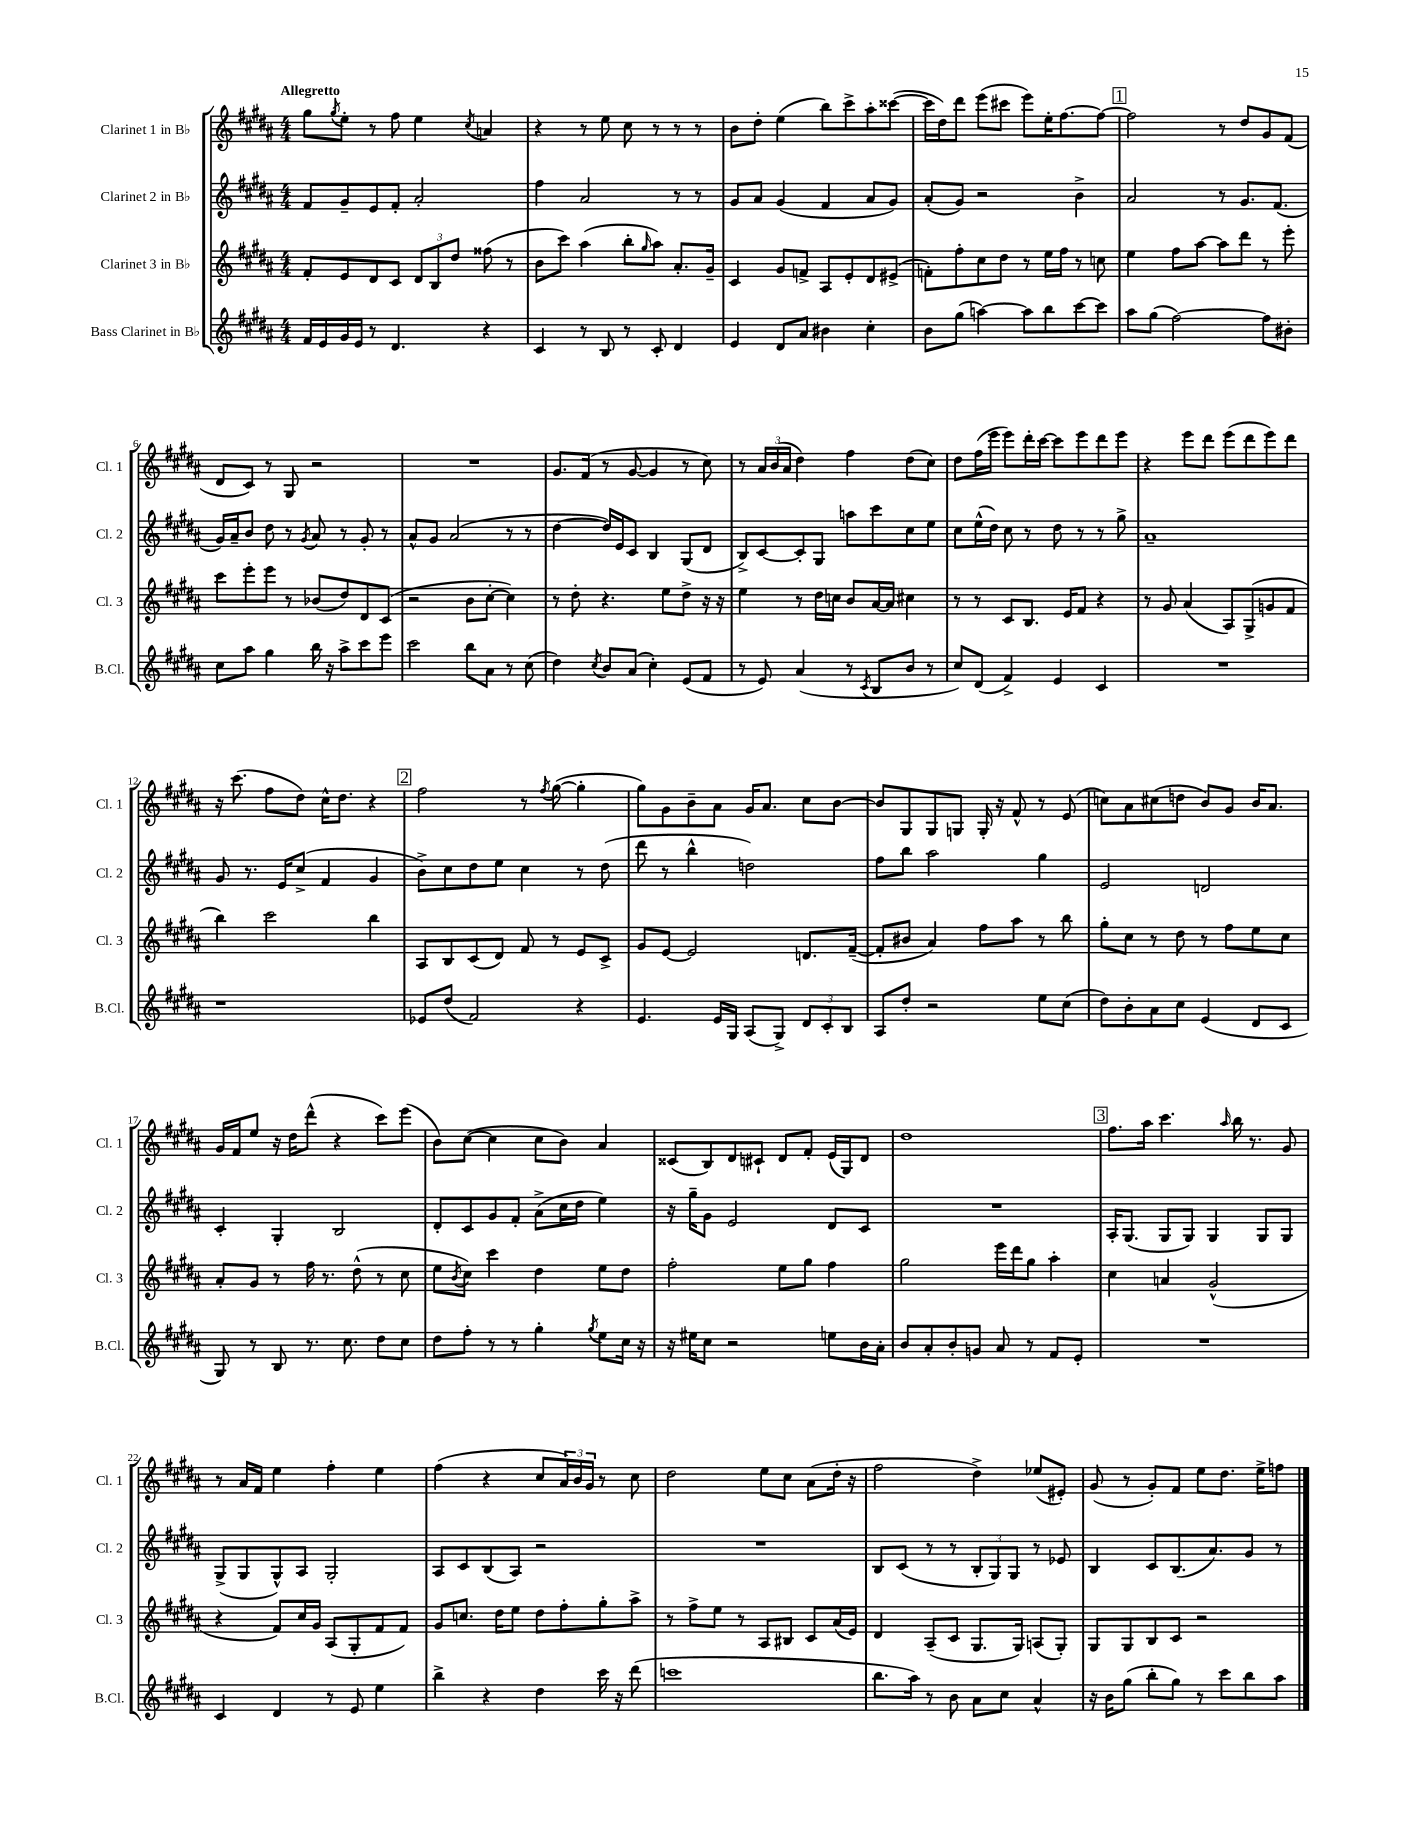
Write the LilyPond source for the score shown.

<<
\new StaffGroup <<
\new Staff = "s0" \with { instrumentName = "Clarinet 1 in Bb" shortInstrumentName = "Cl. 1" } {
    \clef treble \key b \major \numericTimeSignature \time 4/4 \tempo "Allegretto"
    gis''8 \acciaccatura { gis''8 } e''8-. r8 fis''8 e''4 \acciaccatura { cis''8 } a'4 |
    r4 r8 e''8 cis''8 r8 r8 r8 |
    b'8 dis''8-. e''4( b''8) cis'''8-> ais''8-. cisis'''8~( |
    cisis'''16 dis''16) dis'''8 e'''8( cis'''8 e'''8) e''16-. fis''8.~ fis''8~ |
    \mark \markup { \box "1" } fis''2 r8 dis''8 gis'8 fis'8( |
    dis'8 cis'8) r8 gis8 r2 |
    R1 |
    gis'8. fis'16( r8 gis'8~ gis'4 r8 cis''8) |
    r8 \tuplet 3/2 { ais'16 b'16( ais'16 } dis''4) fis''4 dis''8( cis''8) |
    dis''8 fis''16( e'''16 e'''8) dis'''16-. cis'''16~ cis'''8 e'''8 dis'''8 e'''8 |
    r4 e'''8 dis'''8 e'''8( dis'''8 e'''8) dis'''8 |
    r16 cis'''8.( fis''8 dis''8) cis''16-^ dis''8. r4 |
    \mark \markup { \box "2" } fis''2 r8 \acciaccatura { fis''8 } gis''8~( gis''4-. |
    gis''8) gis'8 b'8-- ais'8 gis'16 ais'8. cis''8 b'8~ |
    b'8 gis8 gis8 g8 g16-. r16 fis'8-^ r8 e'8( |
    c''8) ais'8 cis''8( d''8 b'8) gis'8 b'16 ais'8. |
    gis'16 fis'16 e''8 r16 dis''16 dis'''8-^( r4 cis'''8) e'''8( |
    b'8) cis''8~( cis''4 cis''8 b'8) ais'4 |
    cisis'8( b8) dis'8 cis'8-! dis'8 fis'8-. e'16( gis16) dis'8 |
    dis''1 |
    \mark \markup { \box "3" } fis''8. ais''16 cis'''4. \grace { ais''16 } b''16 r8. gis'8 |
    r8 ais'16 fis'16 e''4 fis''4-. e''4 |
    fis''4( r4 cis''8 \tuplet 3/2 { ais'16) b'16 gis'16 } r8 cis''8 |
    dis''2 e''8 cis''8 ais'8( dis''16-. r16 |
    fis''2 dis''4->) ees''8( eis'8-.) |
    gis'8( r8 gis'8-.) fis'8 e''8 dis''8. e''16-> f''8 \bar "|." |
}
\new Staff = "s1" \with { instrumentName = "Clarinet 2 in Bb" shortInstrumentName = "Cl. 2" } {
    \clef treble \key b \major \numericTimeSignature \time 4/4
    fis'8 gis'8-- e'8 fis'8-. ais'2-. |
    fis''4 ais'2 r8 r8 |
    gis'8 ais'8 gis'4( fis'4 ais'8 gis'8) |
    ais'8-.( gis'8) r2 b'4-> |
    \mark \markup { \box "1" } ais'2 r8 gis'8. fis'8.( |
    gis'16) ais'16-- b'8 dis''8 r8 \acciaccatura { gis'8 } ais'8 r8 gis'8-. r8 |
    ais'8-^ gis'8 ais'2( r8 r8 |
    dis''4~ dis''16) e'16 cis'8 b4 gis8( dis'8 |
    b8->) cis'8~ cis'8-. gis8 a''8 cis'''8 cis''8 e''8 |
    cis''8 e''16-^( dis''16) cis''8 r8 dis''8 r8 r8 gis''8-> |
    ais'1-- |
    gis'8 r8. e'16 cis''8->( fis'4 gis'4 |
    \mark \markup { \box "2" } b'8->) cis''8 dis''8 e''8 cis''4 r8 dis''8( |
    dis'''8 r8 b''4-^ d''2) |
    fis''8 b''8 ais''2 gis''4 |
    e'2 d'2 |
    cis'4-. gis4-. b2 |
    dis'8-. cis'8 gis'8 fis'8-. ais'8->( cis''16 dis''16 e''4) |
    r16 gis''16-- gis'8 e'2 dis'8 cis'8 |
    R1 |
    \mark \markup { \box "3" } ais16-. gis8.( gis8 gis8) gis4 gis8 gis8 |
    gis8->( gis8 gis8-^) ais8 gis2-. |
    ais8 cis'8 b8( ais8) r2 |
    R1 |
    b8 cis'8( r8 r8 \tuplet 3/2 { b8-. gis8) gis8 } r8 ees'8 |
    b4 cis'8 b8.( ais'8.) gis'8 r8 \bar "|." |
}
\new Staff = "s2" \with { instrumentName = "Clarinet 3 in Bb" shortInstrumentName = "Cl. 3" } {
    \clef treble \key b \major \numericTimeSignature \time 4/4
    fis'8-. e'8 dis'8 cis'8 \tuplet 3/2 { dis'8 b8 dis''8 } fisis''8( r8 |
    b'8 cis'''8) ais''4( b''8-. \grace { gis''16 } ais''8) ais'8.-. gis'16-- |
    cis'4 gis'8 f'8-> ais8 e'8-. dis'8 eis'8->( |
    f'8-.) fis''8-. cis''8 dis''8 r8 e''16 fis''16 r8 c''8 |
    \mark \markup { \box "1" } e''4 fis''8 ais''8~ ais''8 dis'''8 r8 e'''8-. |
    cis'''8 e'''8-. e'''8 r8 bes'8( dis''8) dis'8 cis'8( |
    r2 b'8 cis''8~-. cis''4) |
    r8 dis''8-. r4. e''8 dis''8-> r16 r16 |
    e''4 r8 dis''16 c''16 b'8 ais'16~ ais'16 cis''4 |
    r8 r8 cis'8 b8. e'16 fis'8 r4 |
    r8 gis'8 ais'4( ais8) gis8->( g'8 fis'8 |
    b''4) cis'''2 b''4 |
    \mark \markup { \box "2" } ais8 b8 cis'8( dis'8) fis'8 r8 e'8 cis'8-> |
    gis'8 e'8~ e'2 d'8. fis'16~--( |
    fis'8-. bis'8 ais'4) fis''8 ais''8 r8 b''8 |
    gis''8-. cis''8 r8 dis''8 r8 fis''8 e''8 cis''8 |
    ais'8-. gis'8 r8 fis''16 r8. dis''8-^( r8 cis''8 |
    e''8 \acciaccatura { b'8 } cis''8) cis'''4 dis''4 e''8 dis''8 |
    fis''2-. e''8 gis''8 fis''4 |
    gis''2 e'''16 dis'''16 gis''8 ais''4-. |
    \mark \markup { \box "3" } cis''4 a'4 gis'2-^( |
    r4 fis'8) cis''16 gis'16 ais8( gis8-. fis'8 fis'8) |
    gis'8 c''8. dis''16 e''8 dis''8 fis''8-. gis''8-. ais''8-> |
    r8 fis''8-> e''8 r8 ais8 bis8 cis'8 ais'16( e'16) |
    dis'4 ais8--( cis'8 gis8. gis16) a8( gis8-.) |
    gis8 gis8 b8 cis'8 r2 \bar "|." |
}
\new Staff = "s3" \with { instrumentName = "Bass Clarinet in Bb" shortInstrumentName = "B.Cl." } {
    \clef treble \key b \major \numericTimeSignature \time 4/4
    fis'16 e'16 gis'16 e'16 r8 dis'4. r4 |
    cis'4 r8 b8 r8 cis'8-. dis'4 |
    e'4 dis'8 ais'8 bis'4 cis''4-. |
    b'8 gis''8( a''4~) a''8 b''8 cis'''8~ cis'''8 |
    \mark \markup { \box "1" } ais''8 gis''8( fis''2~) fis''8 bis'8-. |
    cis''8 ais''8 gis''4 b''16 r16 ais''8-> cis'''8 e'''8 |
    cis'''2 b''8 ais'8 r8 cis''8( |
    dis''4) \acciaccatura { cis''8 } b'8 ais'8( cis''4-.) e'8( fis'8 |
    r8 e'8) ais'4( r8 \acciaccatura { cis'8 } b8 b'8 r8 |
    cis''8) dis'8( fis'4->) e'4 cis'4 |
    R1 |
    r1 |
    \mark \markup { \box "2" } ees'8 dis''8( fis'2) r4 |
    e'4. e'16 gis16 ais8( gis8->) \tuplet 3/2 { dis'8 cis'8-. b8 } |
    ais8 dis''8-. r2 e''8 cis''8( |
    dis''8) b'8-. ais'8 cis''8 e'4( dis'8 cis'8 |
    gis8) r8 b8 r8. cis''8. dis''8 cis''8 |
    dis''8 fis''8-. r8 r8 gis''4-. \acciaccatura { gis''8 } e''8 cis''16 r16 |
    r16 eis''16 cis''8 r2 e''8 b'16 ais'16-. |
    b'8 ais'8-. b'8-. g'8 ais'8 r8 fis'8 e'8-. |
    \mark \markup { \box "3" } R1 |
    cis'4 dis'4 r8 e'8 e''4 |
    b''4-> r4 dis''4 cis'''16 r16 dis'''8( |
    c'''1 |
    b''8. ais''16) r8 b'8 ais'8 cis''8 ais'4-^ |
    r16 b'16 gis''8( b''8-. gis''8) r8 cis'''8 b''8 ais''8 \bar "|." |
}
>>
>>
